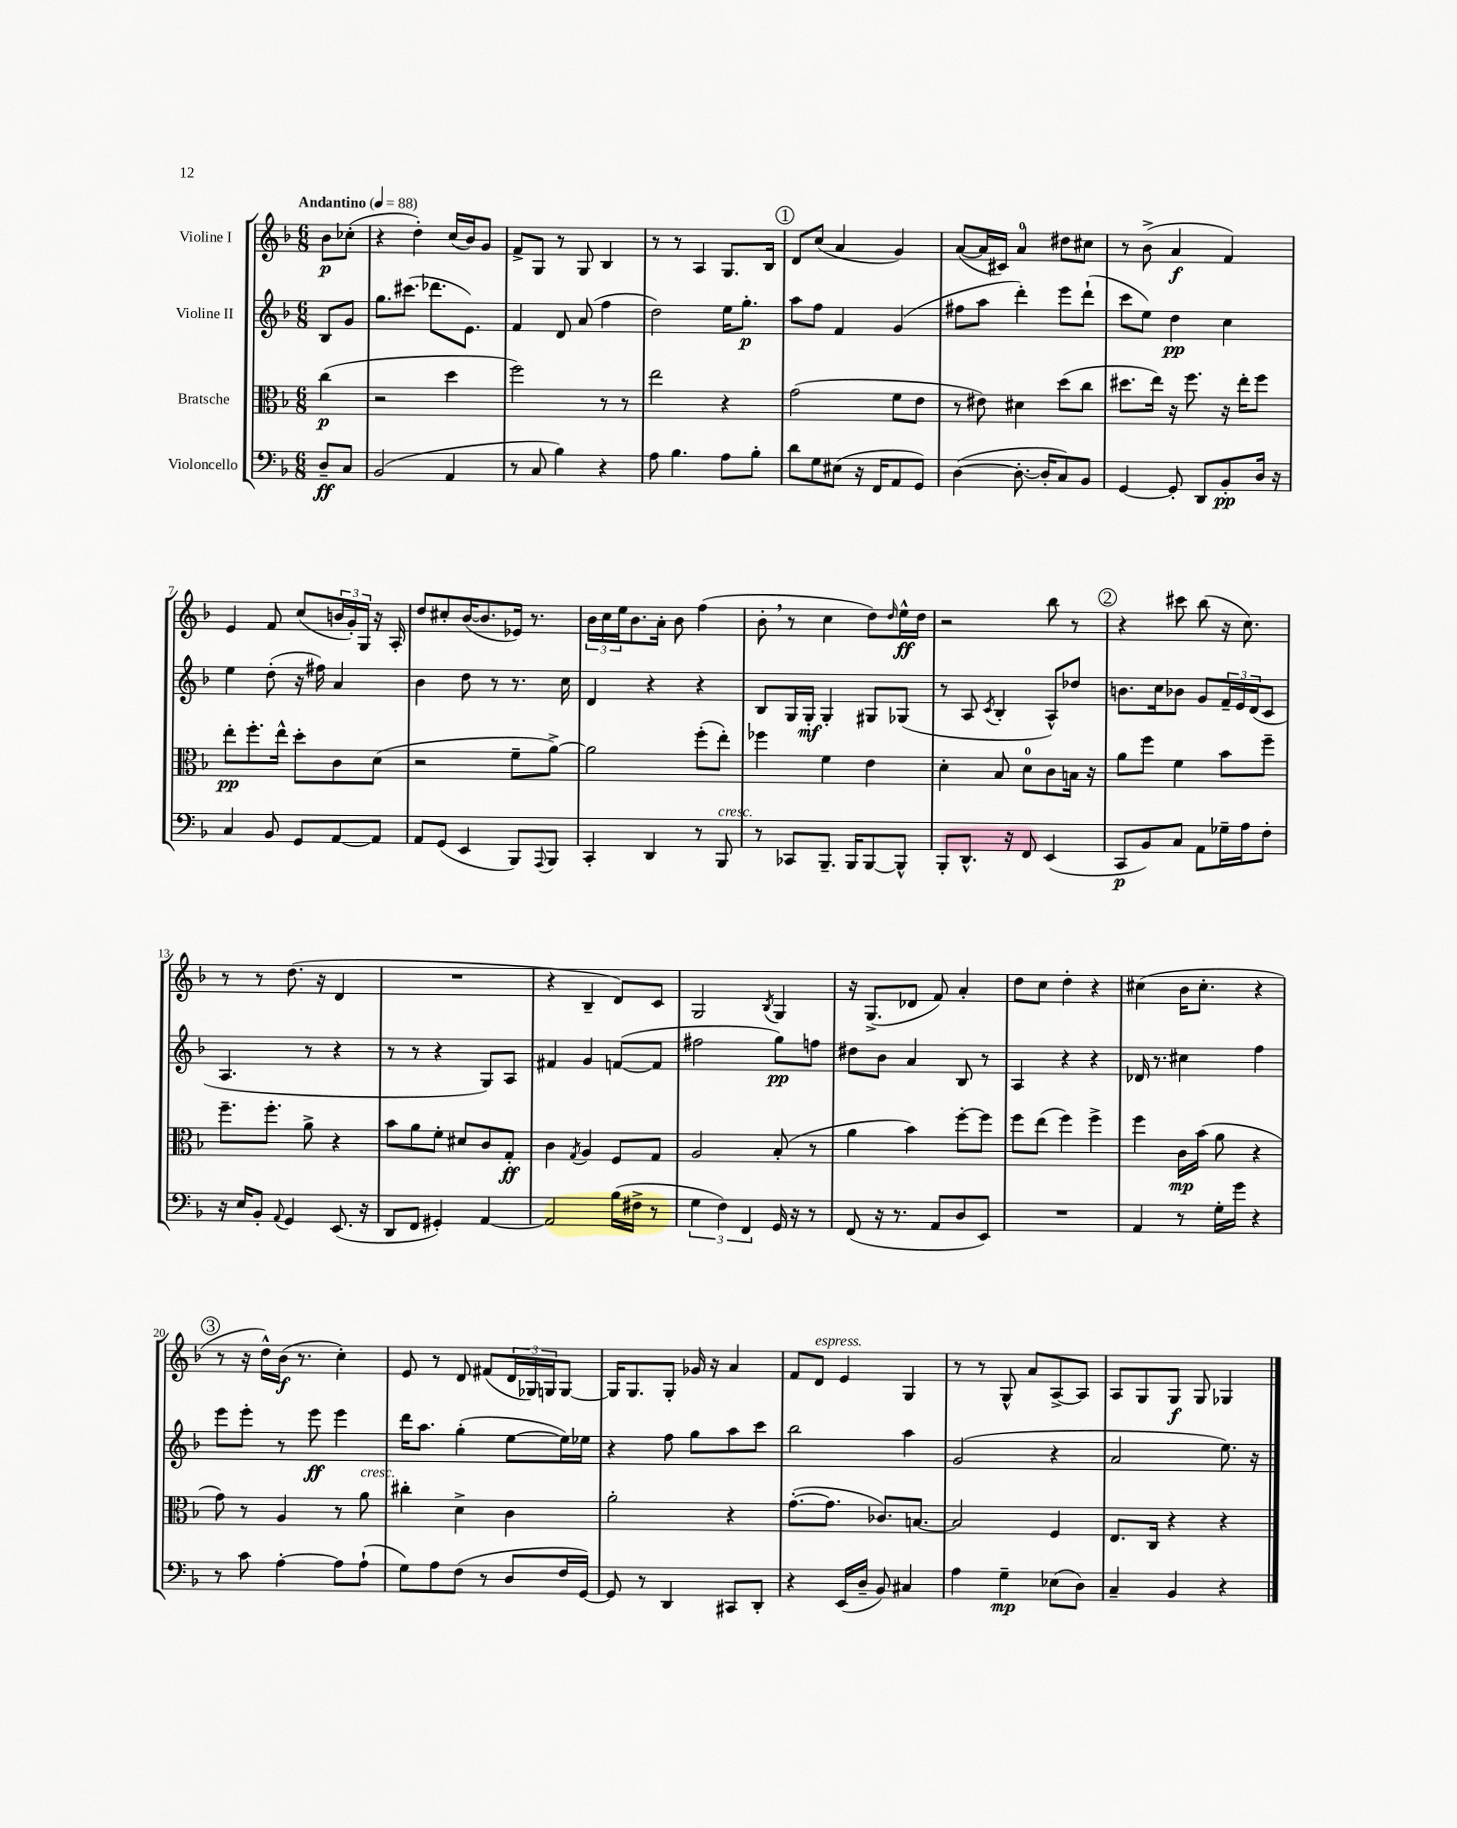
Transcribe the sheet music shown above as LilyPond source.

<<
\new StaffGroup <<
\new Staff = "s0" \with { instrumentName = "Violine I" } {
    \clef treble \key f \major \numericTimeSignature \time 6/8 \partial 4 \tempo "Andantino" 4 = 88
    bes'8\p ces''8-.( |
    r4 d''4-.) c''16( bes'16) g'8 |
    f'8-> g8 r8 g8 bes4 |
    r8 r8 a4 g8. bes16 |
    \mark \markup { \circle "1" } d'8 c''8( a'4 g'4) |
    a'8~( a'16 cis'16) a'4-0 dis''8 cis''8 |
    r8 bes'8->( a'4\f f'4) |
    e'4 f'8 c''8( \tuplet 3/2 { b'16 g'16-.) g16 } r16 a16-. |
    d''8 cis''8-. bes'16~( bes'8. ees'16) r8. |
    \tuplet 3/2 { bes'16 c''16 e''16 } bes'8. a'16-. bes'8 f''4( |
    bes'8-. \breathe r8 c''4 d''8) \grace { d''16 } e''16-^\ff d''16 |
    r2 bes''8 r8 |
    \mark \markup { \circle "2" } r4 cis'''8 bes''8( r16 c''8.) |
    r8 r8 d''8.( r16 d'4 |
    R2. |
    r4 bes4-- d'8) c'8 |
    g2 \acciaccatura { bes8 } g4 |
    r16 g8.->( des'8 f'8) a'4-. |
    d''8 c''8 d''4-. r4 |
    cis''4( bes'16 cis''8.-. r4 |
    \mark \markup { \circle "3" } r8 r16 d''16-^) bes'16\f( r8. c''4-.) |
    e'8 r8 d'8 fis'8( \tuplet 3/2 { d'16 ges16) g16 } g8~ |
    g16 g8. g8-. ges'16 r16 a'4 |
    f'8 d'8^\markup { \italic "espress." } e'4 g4 |
    r8 r8 g8-^ a'8 a8~-> a8 |
    a8 g8 g8\f g8 ges4 \bar "|." |
}
\new Staff = "s1" \with { instrumentName = "Violine II" } {
    \clef treble \key f \major \numericTimeSignature \time 6/8 \partial 4
    bes8 g'8 |
    g''8. cis'''8.( des'''8. e'8.) |
    f'4 d'8 a'8( f''4 |
    d''2) e''16 g''8.-.\p |
    \mark \markup { \circle "1" } a''8 f''8 f'4 g'4( |
    fis''8 a''8 d'''4-.) e'''8 d'''8-!( |
    c'''8 e''8) d''4\pp c''4 |
    e''4 d''8-.( r16 fis''16) a'4 |
    bes'4 d''8 r8 r8. c''16 |
    d'4 r4 r4 |
    bes8 g16 g16-.\mf g4-. gis8 ges8( |
    r8 a8 \acciaccatura { c'8 } bes4-. a8-^) des''8 |
    \mark \markup { \circle "2" } b'8. c''16 bes'8 g'8 \tuplet 3/2 { f'16-- e'16 d'16( } c'8 |
    a4. r8 r4 |
    r8 r8 r4 g8) a8 |
    fis'4 g'4 f'8~( f'8 |
    fis''2 g''8\pp) f''8 |
    dis''8 bes'8 a'4 bes8 r8 |
    a4 r4 r4 |
    des'16 r8. cis''4 f''4 |
    \mark \markup { \circle "3" } e'''8 e'''8-. r8 e'''8\ff e'''4 |
    d'''16 a''8. g''4-.( e''8~ e''16) ees''16 |
    r4 f''8 g''8 a''8 c'''8 |
    bes''2 a''4 |
    g'2( r4 |
    a'2 e''8.) r16 \bar "|." |
}
\new Staff = "s2" \with { instrumentName = "Bratsche" } {
    \clef alto \key f \major \numericTimeSignature \time 6/8 \partial 4
    c''4\p( |
    r2 d''4 |
    f''2) r8 r8 |
    e''2 r4 |
    \mark \markup { \circle "1" } g'2( f'8 e'8 |
    r8 eis'8) dis'4 d''8( c''8 |
    dis''8. e''16) r16 f''8. r16 e''16-. f''8 |
    e''8-.\pp f''8.-. e''16-^ d''8-. c'8 d'8( |
    r2 f'8-- a'8~->) |
    a'2 f''8-.( e''8-.) |
    fes''4 f'4 e'4 |
    d'4-. bes8 d'8-0 c'8 b16 r16 |
    \mark \markup { \circle "2" } a'8 f''8 f'4 bes'8 f''8-- |
    f''8.-- f''8.-. a'8-> r4 |
    bes'8 a'8 f'8-. dis'8 c'8 g8-.\ff |
    c'4 \acciaccatura { g8 } a4 f8 g8 |
    a2 bes8-.( r8 |
    a'4 bes'4) f''8~-. f''8 |
    f''8 e''8( f''4) f''4-> |
    f''4 c'16\mp bes'16( a'8 r4 |
    \mark \markup { \circle "3" } g'8) r8 a4 r8 a'8^\markup { \italic "cresc." } |
    cis''4-. d'4-> c'4 |
    a'2-. r4 |
    g'8.~-.( g'8. ces'8.) b8.~ |
    b2 f4 |
    e8. c16 r4 r4 \bar "|." |
}
\new Staff = "s3" \with { instrumentName = "Violoncello" } {
    \clef bass \key f \major \numericTimeSignature \time 6/8 \partial 4
    d8--\ff c8 |
    bes,2( a,4 |
    r8 c8 bes4) r4 |
    a8 bes4. a8 bes8-. |
    \mark \markup { \circle "1" } d'8 g8 eis8( r16 f,16 a,8 g,8) |
    d4~( d8.~-. d16-. c8) bes,8 |
    g,4~ g,8-. d,8 bes,8-.\pp d16 r16 |
    c4 bes,8 g,8 a,8~ a,8 |
    a,8 g,8( e,4 bes,,8) \appoggiatura { a,,8 } bes,,8 |
    c,4-. d,4 r8 bes,,8^\markup { \italic "cresc." } |
    r8 ces,8 bes,,8.-- bes,,16 bes,,8~ bes,,8-^ |
    bes,,8-. d,8.-^ r16 f,8 e,4( |
    \mark \markup { \circle "2" } c,8\p bes,8) c8 a,8 ges16-- a16 f8-. |
    r16 e16 bes,8-. \appoggiatura { a,8 } g,4 e,8.( r16 |
    d,8 f,8 gis,4-.) a,4~ |
    a,2 bes16( fis16-> r8 |
    \tuplet 3/2 { g4 f4) f,4 } g,16 r16 r8 |
    f,8( r16 r8. a,8 d8 e,8) |
    R2. |
    a,4 r8 g16-. g'16 r4 |
    \mark \markup { \circle "3" } r8 c'8 a4~-. a8 a8-!( |
    g8) a8 f8( r8 d8 f16 g,16~) |
    g,8 r8 d,4 cis,8 d,8-. |
    r4 e,16( d16-- bes,8) cis4 |
    a4 g4--\mp ees8( d8) |
    c4-- bes,4 r4 \bar "|." |
}
>>
>>
